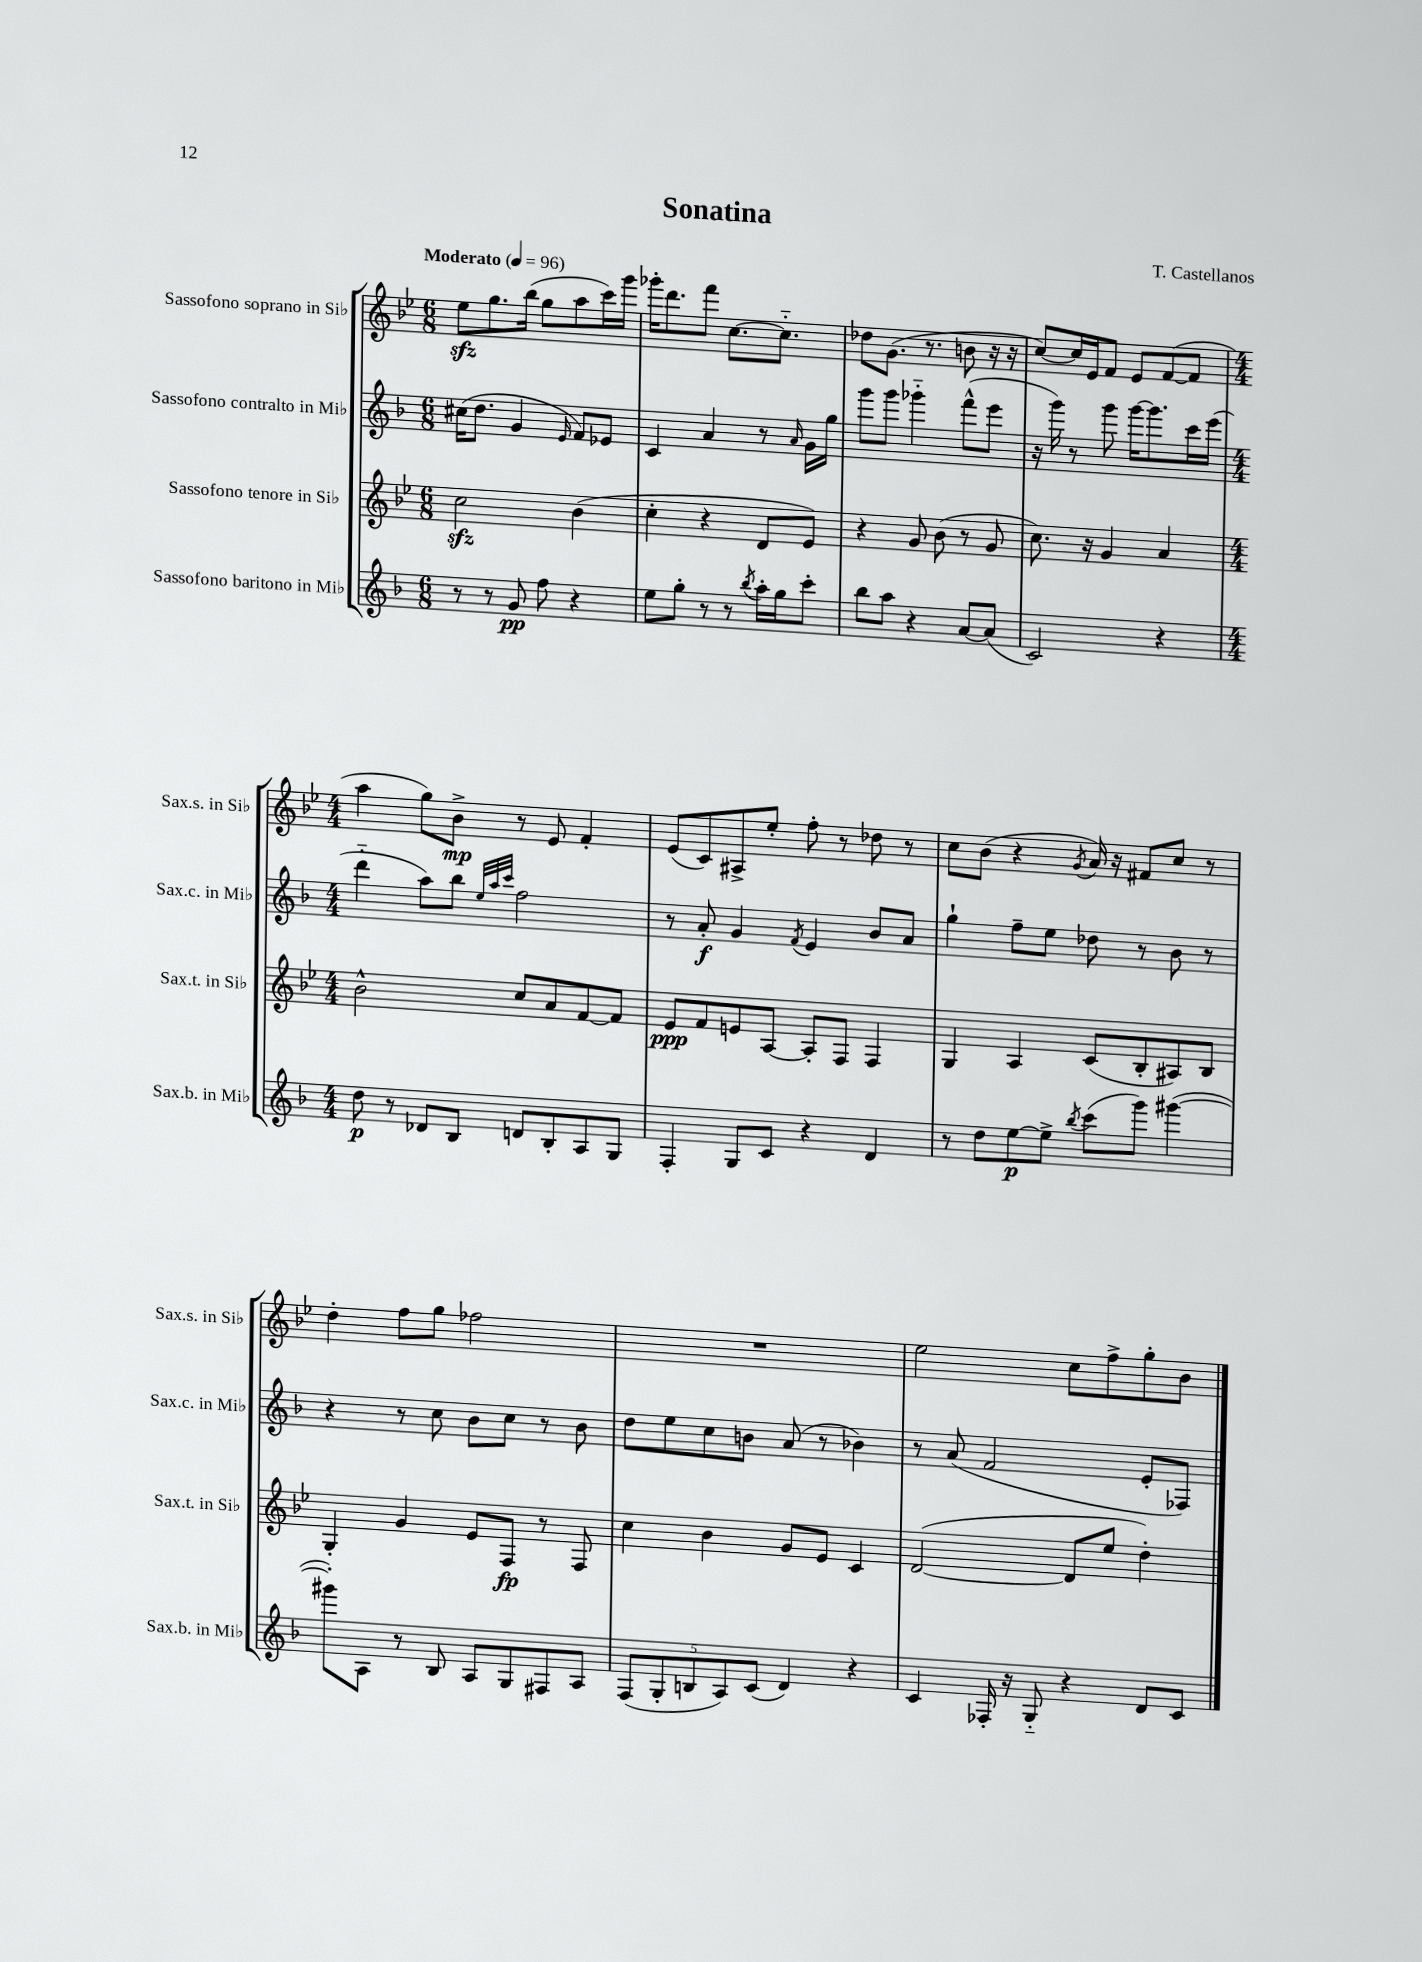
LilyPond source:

\header { title = "Sonatina" composer = "T. Castellanos" }
<<
\new StaffGroup <<
\new Staff = "s0" \with { instrumentName = "Sassofono soprano in Sib" shortInstrumentName = "Sax.s. in Sib" } {
    \clef treble \key bes \major \numericTimeSignature \time 6/8 \tempo "Moderato" 4 = 96
    ees''8\sfz g''8. bes''16( g''8 a''8 c'''16) g'''16 |
    ges'''16-. d'''8. f'''8 c''8.~ c''8.-_ |
    des''8 g'8.( r8. b'8 r16 r16 |
    c''8~) c''16 ees'16 f'8 ees'8 f'8~( f'8 |
    \numericTimeSignature \time 4/4 a''4 g''8) bes'8->\mp r8 ees'8 f'4-. |
    ees'8( c'8) ais8-> ees''8-. f''8-. r8 des''8 r8 |
    c''8 bes'8( r4 \acciaccatura { g'8 } a'16) r16 fis'8 c''8 r8 |
    d''4-. f''8 g''8 fes''2 |
    R1 |
    ees''2 c''8 f''8-> g''8-. bes'8 \bar "|." |
}
\new Staff = "s1" \with { instrumentName = "Sassofono contralto in Mib" shortInstrumentName = "Sax.c. in Mib" } {
    \clef treble \key f \major \numericTimeSignature \time 6/8
    cis''16( d''8. g'4 \grace { e'16 } f'8) ees'8 |
    c'4 a'4 r8 \grace { a'16 } g'16 g''16 |
    g'''8 g'''8 ges'''4-_ f'''8-^( e'''8 |
    r16 g'''16) r8 g'''8 g'''16~ g'''8. c'''16 e'''16( |
    \numericTimeSignature \time 4/4 d'''4-_ a''8) bes''8 \grace { e''32 a''32 c'''32 } f''2 |
    r8 a'8-.\f g'4 \acciaccatura { f'8 } e'4 bes'8 a'8 |
    g''4-! f''8-- e''8 des''8 r8 bes'8 r8 |
    r4 r8 c''8 bes'8 c''8 r8 bes'8 |
    d''8 e''8 c''8 b'8 a'8( r8 bes'4) |
    r8 a'8( f'2 e'8-. fes8) \bar "|." |
}
\new Staff = "s2" \with { instrumentName = "Sassofono tenore in Sib" shortInstrumentName = "Sax.t. in Sib" } {
    \clef treble \key bes \major \numericTimeSignature \time 6/8
    c''2\sfz bes'4( |
    c''4-. r4 d'8 ees'8) |
    r4 g'8 bes'8( r8 g'8 |
    c''8.) r16 g'4 a'4 |
    \numericTimeSignature \time 4/4 bes'2-^ c''8 a'8 f'8~ f'8 |
    ees'8\ppp f'8 e'8 a8~ a8-. f8 f4 |
    g4 a4 c'8( bes8-. ais8) bes8 |
    g4-. g'4 ees'8 f8\fp r8 f8 |
    c''4 bes'4 g'8 ees'8 c'4 |
    d'2~( d'8 ees''8 d''4-.) \bar "|." |
}
\new Staff = "s3" \with { instrumentName = "Sassofono baritono in Mib" shortInstrumentName = "Sax.b. in Mib" } {
    \clef treble \key f \major \numericTimeSignature \time 6/8
    r8 r8 g'8\pp f''8 r4 |
    e''8 g''8-. r8 r8 \acciaccatura { bes''8 } a''16-. g''16 c'''8-. |
    bes''8 a''8 r4 a'8~ a'8( |
    c'2) r4 |
    \numericTimeSignature \time 4/4 d''8\p r8 des'8 bes8 d'8 bes8-. a8 g8 |
    f4-. g8 c'8 r4 d'4 |
    r8 d''8 e''8~\p e''8-> \acciaccatura { bes''8 } c'''8( g'''8) gis'''4~( |
    gis'''8-.) a8 r8 bes8 a8 g8 fis8 a8 |
    \tuplet 5/4 { f8( g8-. b8 a8) c'8( } d'4) r4 |
    c'4 fes16-. r16 g8-_ r4 d'8 c'8 \bar "|." |
}
>>
>>
\layout { \context { \Score \remove "Bar_number_engraver" } }
